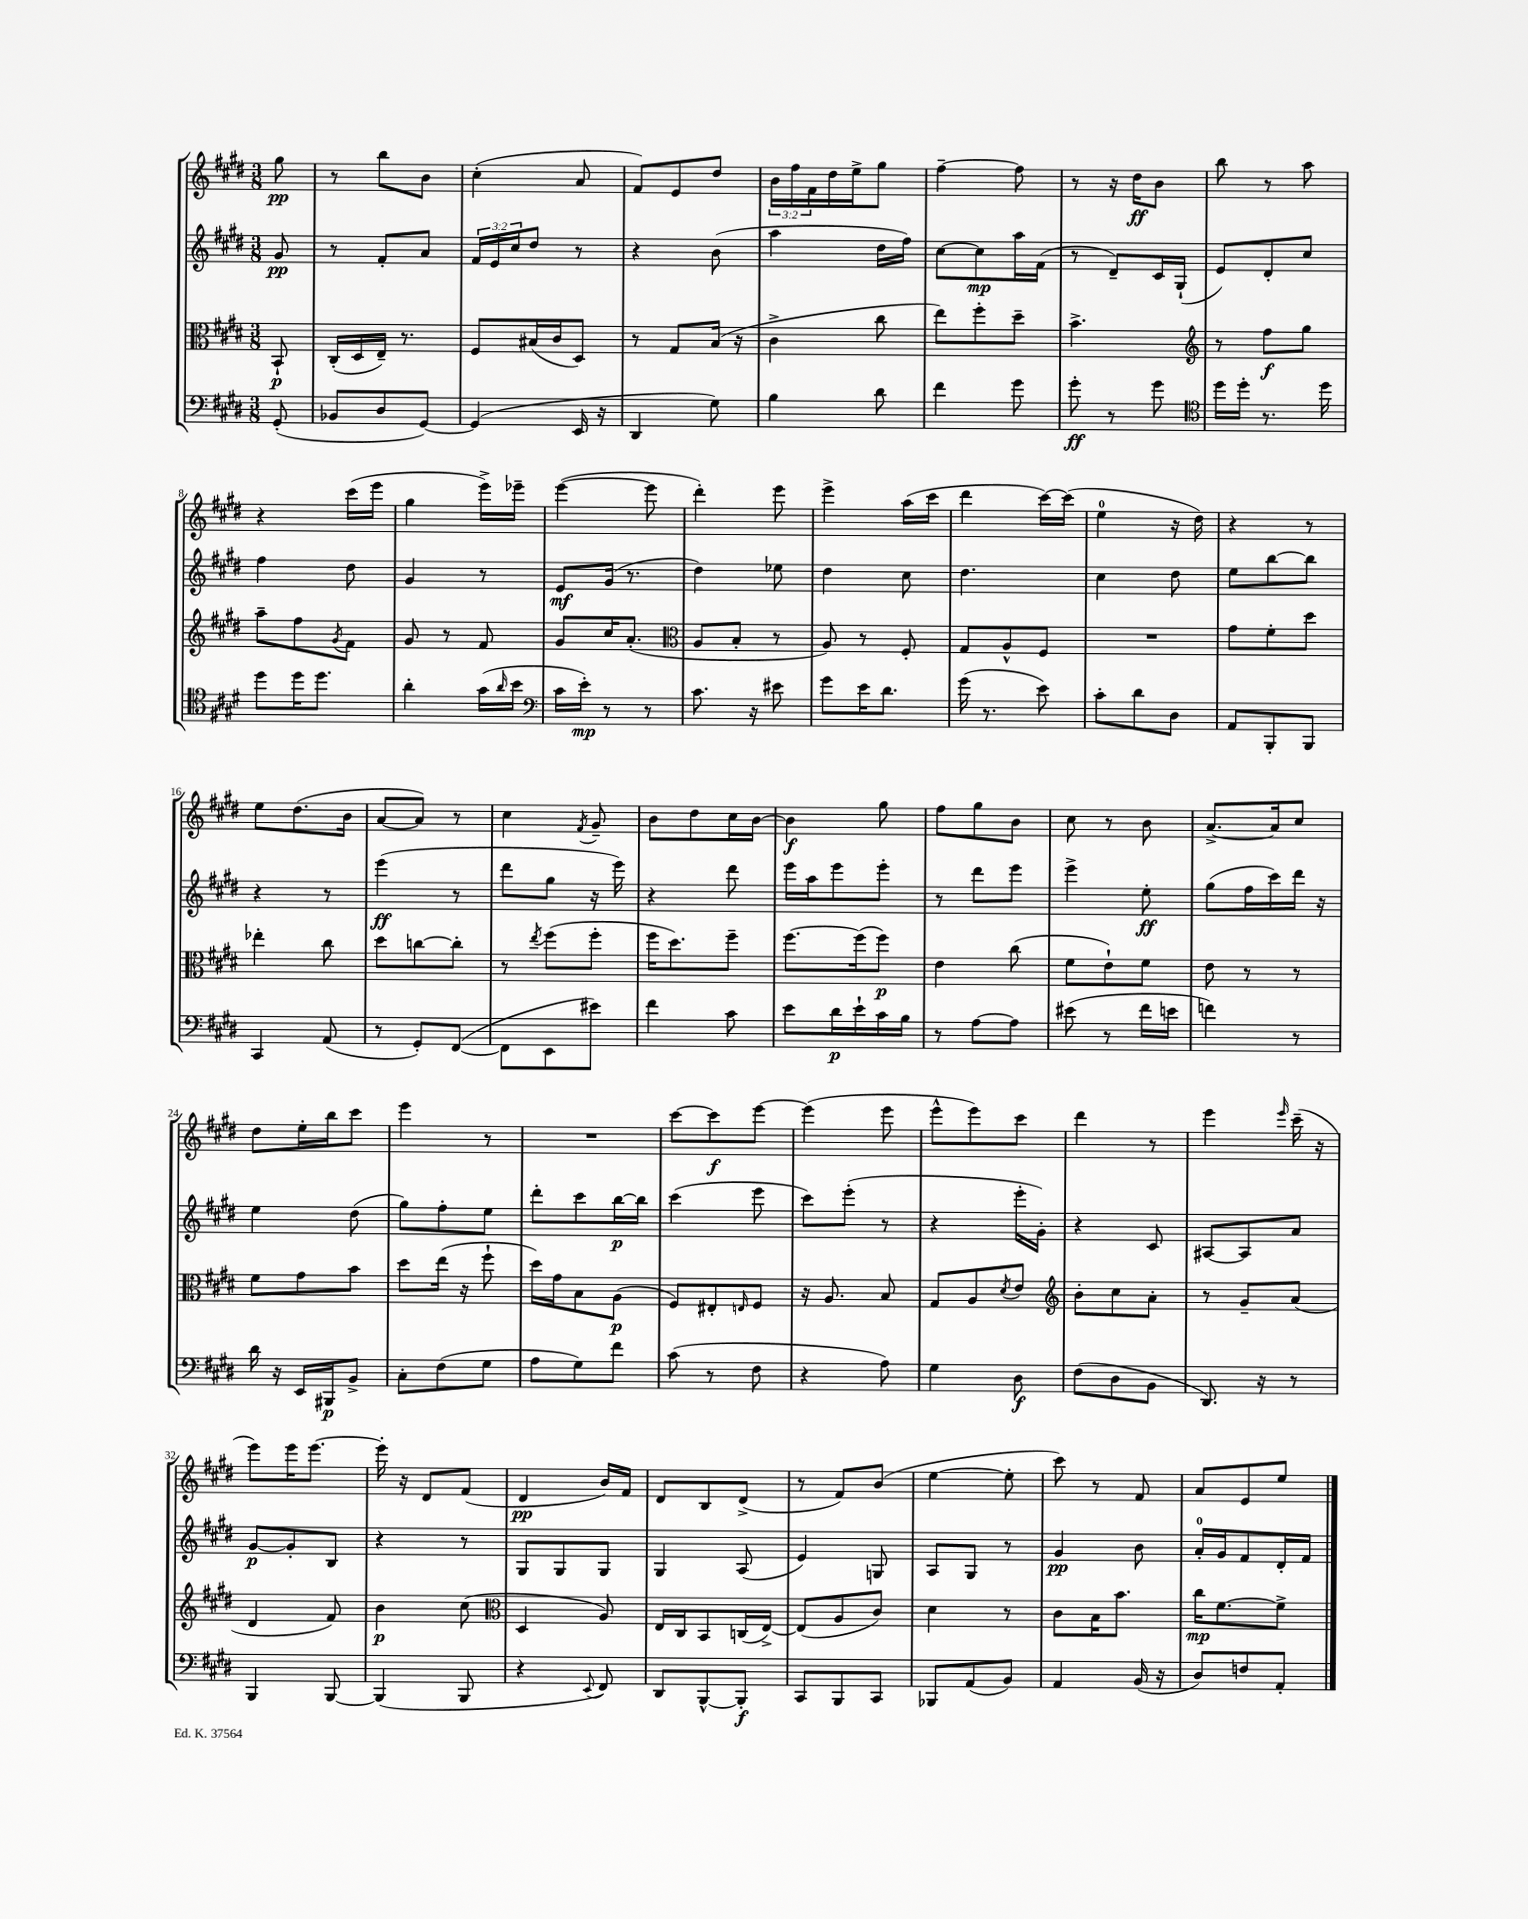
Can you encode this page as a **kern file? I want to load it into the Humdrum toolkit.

**kern	**dynam	**kern	**dynam	**kern	**dynam	**kern	**dynam
*part4	*part4	*part3	*part3	*part2	*part2	*part1	*part1
*staff4	*staff4	*staff3	*staff3	*staff2	*staff2	*staff1	*staff1
*clefF4	*	*clefC3	*	*clefG2	*	*clefG2	*
*k[f#c#g#d#]	*	*k[f#c#g#d#]	*	*k[f#c#g#d#]	*	*k[f#c#g#d#]	*
*M3/8	*	*M3/8	*	*M3/8	*	*M3/8	*
=	=	=	=	=	=	=	=
(8GG#'/	.	8BB`/	p	8g#/	pp	8gg#\	pp
=1	=1	=1	=1	=1	=1	=1	=1
8BB-X/L	.	(16C#'/LL	.	8r	.	8r	.
.	.	16D#/	.	.	.	.	.
8D#/	.	16E~/JJ)	.	8f#'/L	.	8bb\L	.
.	.	8.r	.	.	.	.	.
[8GG#/J)	.	.	.	8a/J	.	8b\J	.
=2	=2	=2	=2	=2	=2	=2	=2
(4GG#/]	.	8F#/L	.	24f#/LL	.	(4cc#'\	.
.	.	.	.	24e/	.	.	.
.	.	.	.	24cc#/J	.	.	.
.	.	(16B#X/L	.	8dd#/J	.	.	.
.	.	16c#/J	.	.	.	.	.
16EE/	.	8D#/J)	.	8r	.	8a/	.
16r	.	.	.	.	.	.	.
=3	=3	=3	=3	=3	=3	=3	=3
4DD#/	.	8r	.	4r	.	8f#/L)	.
.	.	8G#/L	.	.	.	8e/	.
8G#\)	.	(16B/Jk	.	(8b\	.	8dd#/J	.
.	.	16r	.	.	.	.	.
=4	=4	=4	=4	=4	=4	=4	=4
4B\	.	4c#^\	.	4aa\	.	24b\LL	.
.	.	.	.	.	.	24ff#\	.
.	.	.	.	.	.	24f#\	.
.	.	.	.	.	.	16dd#\	.
.	.	.	.	.	.	16ee^\J	.
8d#\	.	8cc#\	.	16dd#\LL	.	8gg#\J	.
.	.	.	.	16ff#\JJ)	.	.	.
=5	=5	=5	=5	=5	=5	=5	=5
4f#\	.	8ee\L)	.	[8cc#\L	.	[4ff#~\	.
.	.	8ff#'\	.	8cc#\]	mp	.	.
8g#\	.	8dd#~\J	.	16aa\L	.	8ff#\]	.
.	.	.	.	(16f#\JJ	.	.	.
=6	=6	=6	=6	=6	=6	=6	=6
8g#'\	ff	4.b^\	.	8r	.	8r	.
8r	.	.	.	8d#~/L)	.	16r	.
.	.	.	.	.	.	16dd#\KL	ff
8g#\	.	.	.	16c#/L	.	8b\J	.
.	.	.	.	(16G#`/JJ	.	.	.
=7	=7	=7	=7	=7	=7	=7	=7
*clefC4	*	*clefG2	*	*	*	*	*
16dd#\LL	.	8r	.	8e/L)	.	8bb\	.
16dd#'\JJ	.	.	.	.	.	.	.
8.r	.	8ff#\L	f	8d#'/	.	8r	.
.	.	8gg#\J	.	8cc#/J	.	8aa\	.
16dd#\	.	.	.	.	.	.	.
!!LO:LB:g=z
=8	=8	=8	=8	=8	=8	=8	=8
8dd#\L	.	8aa~\L	.	4ff#\	.	4r	.
16dd#\K	.	8ff#\	.	.	.	.	.
8.dd#\J	.	.	.	.	.	.	.
.	.	8qg#/	.	.	.	.	.
.	.	8f#\J	.	8dd#\	.	(16ccc#\LL	.
.	.	.	.	.	.	16eee\JJ	.
=9	=9	=9	=9	=9	=9	=9	=9
4a'\	.	8g#/	.	4g#/	.	4gg#\	.
.	.	8r	.	.	.	.	.
(16g#\LL	.	8f#/	.	8r	.	16eee^\LL)	.
16qqa/	.	.	.	.	.	.	.
16b\JJ	.	.	.	.	.	16eee-X~\JJ	.
=10	=10	=10	=10	=10	=10	=10	=10
*clefF4	*	*	*	*	*	*	*
16c#\LL	.	8g#/L	.	8e/L	mf	([4eee\	.
16e'\JJ)	mp	.	.	.	.	.	.
8r	.	16cc#/K	.	(16g#/Jk	.	.	.
.	.	(8.a'/J	.	8.r	.	.	.
8r	.	.	.	.	.	8eee\]	.
=11	=11	=11	=11	=11	=11	=11	=11
*	*	*clefC3	*	*	*	*	*
8.c#\	.	8A/L	.	4dd#\)	.	4ddd#'\)	.
.	.	8B'/J	.	.	.	.	.
16r	.	.	.	.	.	.	.
8e#X\	.	8r	.	8ee-X\	.	8eee\	.
=12	=12	=12	=12	=12	=12	=12	=12
8g#\L	.	8A/)	.	4dd#\	.	4eee^\	.
16e\K	.	8r	.	.	.	.	.
8.d#\J	.	.	.	.	.	.	.
.	.	8F#'/	.	8cc#\	.	(16aa\LL	.
.	.	.	.	.	.	16ccc#\JJ	.
=13	=13	=13	=13	=13	=13	=13	=13
(16g#\	.	8G#/L	.	4.dd#\	.	4ddd#\	.
8.r	.	.	.	.	.	.	.
.	.	8A^^/	.	.	.	.	.
8e\)	.	8F#/J	.	.	.	[16ccc#\LL)	.
.	.	.	.	.	.	(16ccc#\JJ]	.
=14	=14	=14	=14	=14	=14	=14	=14
8c#'\L	.	4.r	.	4cc#\	.	4ee\	.
8d#\	.	.	.	.	.	.	.
8D#\J	.	.	.	8dd#\	.	16r	.
.	.	.	.	.	.	16dd#\)	.
=15	=15	=15	=15	=15	=15	=15	=15
8AA/L	.	8g#\L	.	8ee\L	.	4r	.
8BBB'/	.	8f#'\	.	[8bb\	.	.	.
8BBB/J	.	8dd#\J	.	8bb\J]	.	8r	.
!!LO:LB:g=z
=16	=16	=16	=16	=16	=16	=16	=16
4CC#/	.	4ee-X'\	.	4r	.	8ee\L	.
.	.	.	.	.	.	(8.dd#\	.
(8AA/	.	8cc#\	.	8r	.	.	.
.	.	.	.	.	.	16b\Jk	.
=17	=17	=17	=17	=17	=17	=17	=17
8r	.	8dd#\L	.	(4eee\	ff	[8a/L	.
8GG#'/L)	.	[8ccn\	.	.	.	8a/J])	.
([8FF#/J	.	8cc'\J]	.	8r	.	8r	.
=18	=18	=18	=18	=18	=18	=18	=18
8FF#\L]	.	8r	.	8ddd#\L	.	4cc#\	.
.	.	8qee/	.	.	.	.	.
8EE\	.	(8ff#\L	.	8gg#\J	.	.	.
.	.	.	.	.	.	8qf#/	.
8e#X\J)	.	8ff#'\J	.	16r	.	8g#~/	.
.	.	.	.	16eee\)	.	.	.
=19	=19	=19	=19	=19	=19	=19	=19
4f#\	.	16ff#\KL	.	4r	.	8b\L	.
.	.	8.dd#\)	.	.	.	.	.
.	.	.	.	.	.	8dd#\	.
8c#\	.	8ff#~\J	.	8ddd#\	.	16cc#\L	.
.	.	.	.	.	.	[16b\JJ	.
=20	=20	=20	=20	=20	=20	=20	=20
8e\L	.	[8.ff#\L	.	16eee\LL	.	4b\]	f
.	.	.	.	16aa\J	.	.	.
16d#\L	p	.	.	8eee\	.	.	.
16e`\	.	(16ff#\k]	.	.	.	.	.
16c#\	.	8ff#\J)	p	8eee'\J	.	8gg#\	.
16B\JJ	.	.	.	.	.	.	.
=21	=21	=21	=21	=21	=21	=21	=21
8r	.	4e\	.	8r	.	8ff#\L	.
[8A\L	.	.	.	8ddd#\L	.	8gg#\	.
8A\J]	.	(8cc#\	.	8eee\J	.	8b\J	.
=22	=22	=22	=22	=22	=22	=22	=22
(8e#X\	.	8f#\L	.	4eee^\	.	8cc#\	.
8r	.	8e`\)	.	.	.	8r	.
16f#\LL	.	8f#\J	.	8ee'\	ff	8b\	.
16en\JJ	.	.	.	.	.	.	.
=23	=23	=23	=23	=23	=23	=23	=23
4fn\)	.	8e\	.	(8gg#\L	.	[8.a^/L	.
.	.	8r	.	16ff#\L	.	.	.
.	.	.	.	16ccc#\)	.	16a/k]	.
8r	.	8r	.	16ddd#\JJ	.	8cc#/J	.
.	.	.	.	16r	.	.	.
!!LO:LB:g=z
=24	=24	=24	=24	=24	=24	=24	=24
16d#\	.	8f#\L	.	4ee\	.	8dd#\L	.
16r	.	.	.	.	.	.	.
16EE/LL	.	8g#\	.	.	.	16ee'\L	.
16BBB#X/J	p	.	.	.	.	16bb\J	.
8BB^/J	.	8b\J	.	(8dd#\	.	8ccc#\J	.
=25	=25	=25	=25	=25	=25	=25	=25
8C#'\L	.	8dd#\L	.	8gg#\L)	.	4eee\	.
(8F#\	.	(16ee\Jk	.	8ff#'\	.	.	.
.	.	16r	.	.	.	.	.
8G#\J	.	8ff#`\	.	8ee\J	.	8r	.
=26	=26	=26	=26	=26	=26	=26	=26
8A\L	.	16dd#\LL)	.	8ddd#'\L	.	4.r	.
.	.	16g#\J	.	.	.	.	.
8G#\)	.	8B\	.	8ccc#\	.	.	.
8f#\J	.	(8A\J	p	[16bb\L	p	.	.
.	.	.	.	16bb\JJ]	.	.	.
=27	=27	=27	=27	=27	=27	=27	=27
(8c#\	.	8F#/L)	.	(4ccc#\	.	[8ccc#\L	.
8r	.	8E#X'/	.	.	.	8ccc#\]	f
.	.	16qqEn/	.	.	.	.	.
8F#\	.	8F#/J	.	8eee\	.	[8eee\J	.
=28	=28	=28	=28	=28	=28	=28	=28
4r	.	16r	.	8ccc#\L)	.	(4eee\]	.
.	.	8.A/	.	.	.	.	.
.	.	.	.	(8eee'\J	.	.	.
8A\)	.	8B/	.	8r	.	8eee\	.
=29	=29	=29	=29	=29	=29	=29	=29
4G#\	.	8G#/L	.	4r	.	8eee^^\L	.
.	.	8A/	.	.	.	8eee\)	.
.	.	8qd#/	.	.	.	.	.
8D#\	f	8e/J	.	16eee'\LL	.	8ccc#\J	.
.	.	.	.	16g#'\JJ)	.	.	.
=30	=30	=30	=30	=30	=30	=30	=30
*	*	*clefG2	*	*	*	*	*
(8F#\L	.	8b'\L	.	4r	.	4ddd#\	.
8D#\	.	8cc#\	.	.	.	.	.
8BB\J	.	8a'\J	.	8c#/	.	8r	.
=31	=31	=31	=31	=31	=31	=31	=31
8.DD#/)	.	8r	.	[8A#X/L	.	4eee\	.
.	.	8g#~/L	.	8A#/]	.	.	.
16r	.	.	.	.	.	.	.
.	.	.	.	.	.	16qqeee/	.
8r	.	(8a/J	.	8a/J	.	(16ccc#~\	.
.	.	.	.	.	.	16r	.
!!LO:LB:g=z
=32	=32	=32	=32	=32	=32	=32	=32
4BBB/	.	4d#/	.	[8g#/L	p	8eee\L)	.
.	.	.	.	8g#'/]	.	16eee\K	.
.	.	.	.	.	.	[8.eee\J	.
[8BBB/	.	8f#/)	.	8B/J	.	.	.
=33	=33	=33	=33	=33	=33	=33	=33
(4BBB/]	.	4b\	p	4r	.	16eee'\]	.
.	.	.	.	.	.	16r	.
.	.	.	.	.	.	8d#/L	.
8BBB/	.	(8cc#\	.	8r	.	(8f#/J	.
=34	=34	=34	=34	=34	=34	=34	=34
*	*	*clefC3	*	*	*	*	*
4r	.	4D#/	.	8G#/L	.	4d#/	pp
.	.	.	.	8G#/	.	.	.
8qqEE/	.	.	.	.	.	.	.
8FF#/)	.	8A/)	.	8G#/J	.	16b/LL)	.
.	.	.	.	.	.	16f#/JJ	.
=35	=35	=35	=35	=35	=35	=35	=35
8DD#/L	.	16E/LL	.	4G#/	.	8d#/L	.
.	.	16C#/J	.	.	.	.	.
[8BBB^^/	.	8BB/	.	.	.	8B/	.
8BBB'/J]	f	(16Cn/L	.	(8A/	.	(8d#^/J	.
.	.	[16E^/JJ)	.	.	.	.	.
=36	=36	=36	=36	=36	=36	=36	=36
8CC#/L	.	(8E/L]	.	4e/)	.	8r	.
8BBB/	.	8A/	.	.	.	8f#/L)	.
8CC#/J	.	8c#/J)	.	8Gn/	.	(8b/J	.
=37	=37	=37	=37	=37	=37	=37	=37
8BBB-X/L	.	4d#\	.	8A/L	.	[4ee\	.
(8AA/	.	.	.	8G#/J	.	.	.
8BB/J)	.	8r	.	8r	.	8ee'\]	.
=38	=38	=38	=38	=38	=38	=38	=38
4AA/	.	8c#\L	.	4g#/	pp	8ccc#\)	.
.	.	16B\K	.	.	.	8r	.
.	.	8.b\J	.	.	.	.	.
(16BB/	.	.	.	8b\	.	8f#/	.
16r	.	.	.	.	.	.	.
=39	=39	=39	=39	=39	=39	=39	=39
8D#/L)	.	16cc#\KL	mp	16a'/LL	.	8a/L	.
.	.	[8.f#\	.	16g#/J	.	.	.
8Fn/	.	.	.	8f#/	.	8e/	.
8AA'/J	.	8f#^\J]	.	16d#'/L	.	8ee/J	.
.	.	.	.	16f#/JJ	.	.	.
==	==	==	==	==	==	==	==
*-	*-	*-	*-	*-	*-	*-	*-
